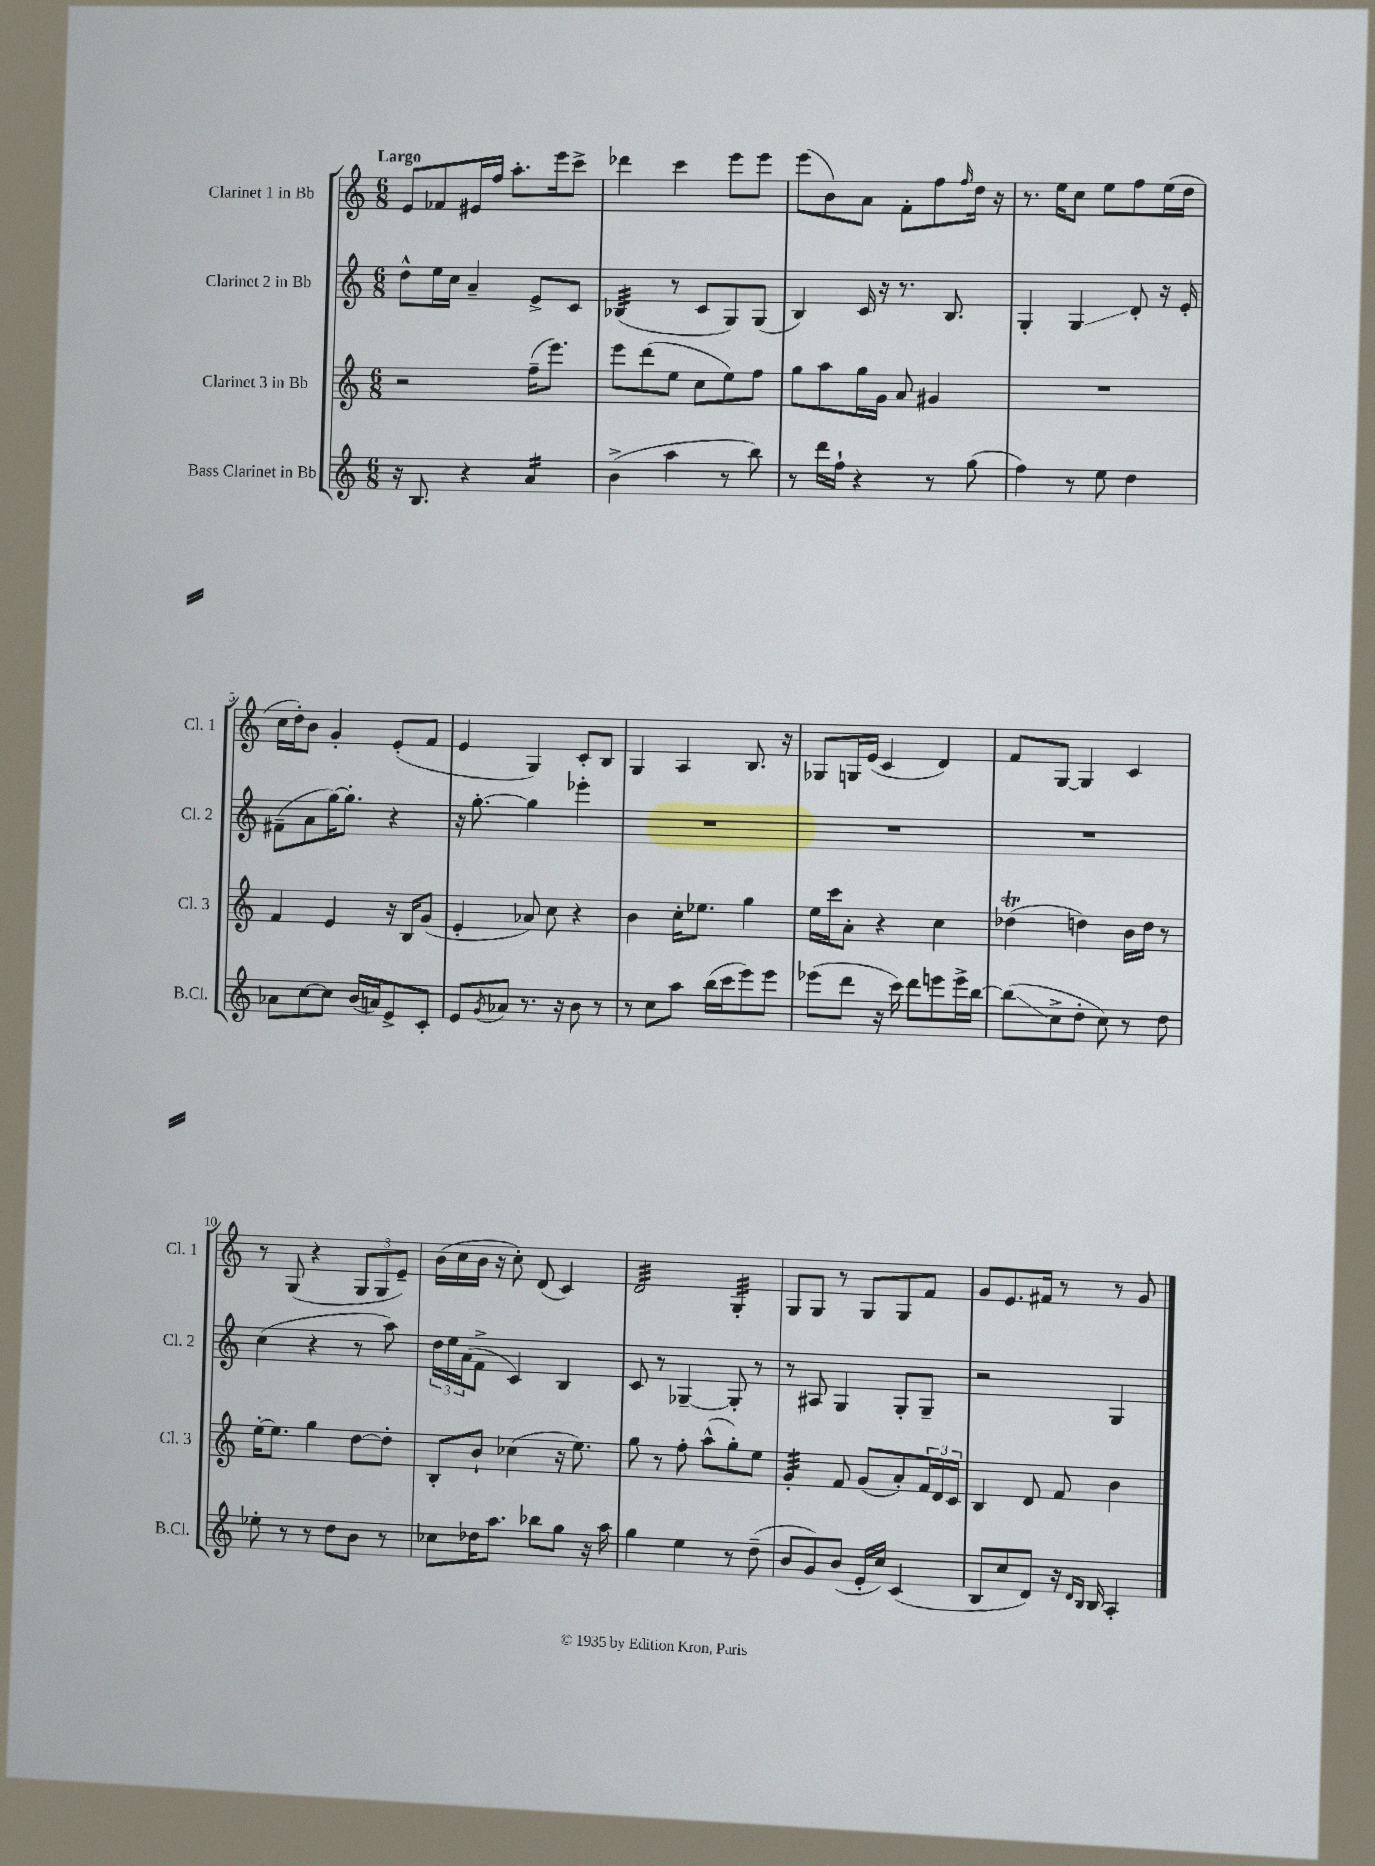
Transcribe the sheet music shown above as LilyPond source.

<<
\new StaffGroup <<
\new Staff = "s0" \with { instrumentName = "Clarinet 1 in Bb" shortInstrumentName = "Cl. 1" } {
    \clef treble \key c \major \numericTimeSignature \time 6/8 \tempo "Largo"
    e'8 fes'8 eis'16 f''16 a''8.-. e'''16 c'''8-> |
    des'''4 c'''4 e'''8 e'''8 |
    e'''8( b'8) a'8 f'8-. f''8 \grace { f''16 } d''16 r16 |
    r8. e''16 c''8 e''8 f''8 e''16( d''16 |
    c''16 d''16-.) b'8 g'4-. e'8-.( f'8 |
    e'4 g4) c'8-. b8 |
    g4 a4 b8. r16 |
    ges8 g16 e'16( c'4 d'4) |
    f'8 g8~ g4 c'4 |
    r8 g8( r4 \tuplet 3/2 { g8 g8 e'8--) } |
    b'16( c''16 b'16 r16 c''8-.) d'8( c'4) |
    d'2:32 g4:32-. |
    g8 g8 r8 g8 g8 f'8 |
    g'8 e'8. fis'16 r8 r8 g'8 \bar "|." |
}
\new Staff = "s1" \with { instrumentName = "Clarinet 2 in Bb" shortInstrumentName = "Cl. 2" } {
    \clef treble \key c \major \numericTimeSignature \time 6/8
    d''8-^ e''16 c''16 a'4-- e'8-> c'8 |
    bes4:32( r8 c'8 g8) g8( |
    b4) c'16 r16 r8. b8. |
    g4-. g4\glissando d'8-. r16 e'16-. |
    fis'8--( a'8 g''16~) g''8.-. r4 |
    r16 g''8.~-. g''4 ees'''4-. |
    R2. |
    R2. |
    R2. |
    c''4( r4 r8 a''8) |
    \tuplet 3/2 { d''16 e''16 a'16( } f'8-> c'4) b4 |
    c'8 r8 ges4~-- ges8-. r8 |
    r8 ais8 g4 g8-. g8-- |
    r2 g4 \bar "|." |
}
\new Staff = "s2" \with { instrumentName = "Clarinet 3 in Bb" shortInstrumentName = "Cl. 3" } {
    \clef treble \key c \major \numericTimeSignature \time 6/8
    r2 f''16--( e'''8.) |
    e'''8 d'''8( e''8 c''8 e''8) f''8 |
    g''8 a''8 g''16 g'16 a'8 gis'4 |
    R2. |
    f'4 e'4 r16 b16 g'8( |
    e'4-. aes'8) c''8 r4 |
    b'4 c''16-. ees''8. g''4 |
    e''16 c'''16 a'8-. r4 c''4 |
    des''4\trill( d''4) b'16 d''16 r8 |
    e''16~-. e''8. g''4 d''8~ d''8-. |
    b8-. b'8-! ces''4( r16 e''8.) |
    g''8 r8 f''8-. a''8-^( g''8-.) e''8 |
    g'4:32-. f'8 g'8( a'8-.) \tuplet 3/2 { f'16 d'16 c'16 } |
    b4 d'8 f'8 b'4 \bar "|." |
}
\new Staff = "s3" \with { instrumentName = "Bass Clarinet in Bb" shortInstrumentName = "B.Cl." } {
    \clef treble \key c \major \numericTimeSignature \time 6/8
    r16 b8. r4 a'4:16 |
    b'4->( a''4 r8 b''8) |
    r8 d'''16 f''16-! r4 r8 g''8( |
    f''4) r8 e''8 d''4 |
    aes'8 c''8~ c''8 b'16( a'16) e'8-> c'8-. |
    e'8 \acciaccatura { g'8 } aes'8 r8. r16 b'8 r8 |
    r8 c''8 a''8 b''16( c'''16 e'''8) e'''8 |
    ees'''8( d'''8 r16 c'''16) d'''8 e'''8 e'''16-> b''16~ |
    b''8\glissando( c''8-> d''8-. c''8) r8 d''8 |
    ees''8-. r8 r8 d''8 b'8 r8 |
    ces''8 des''16 a''8. bes''8 g''8 r16 a''16 |
    g''4 e''4 r8 d''8--( |
    b'8 g'8) b'8( e'16-. c''16) c'4( |
    b8 c''8 d'8) r16 \grace { d'16 b16 } b16 a4-. \bar "|." |
}
>>
>>
